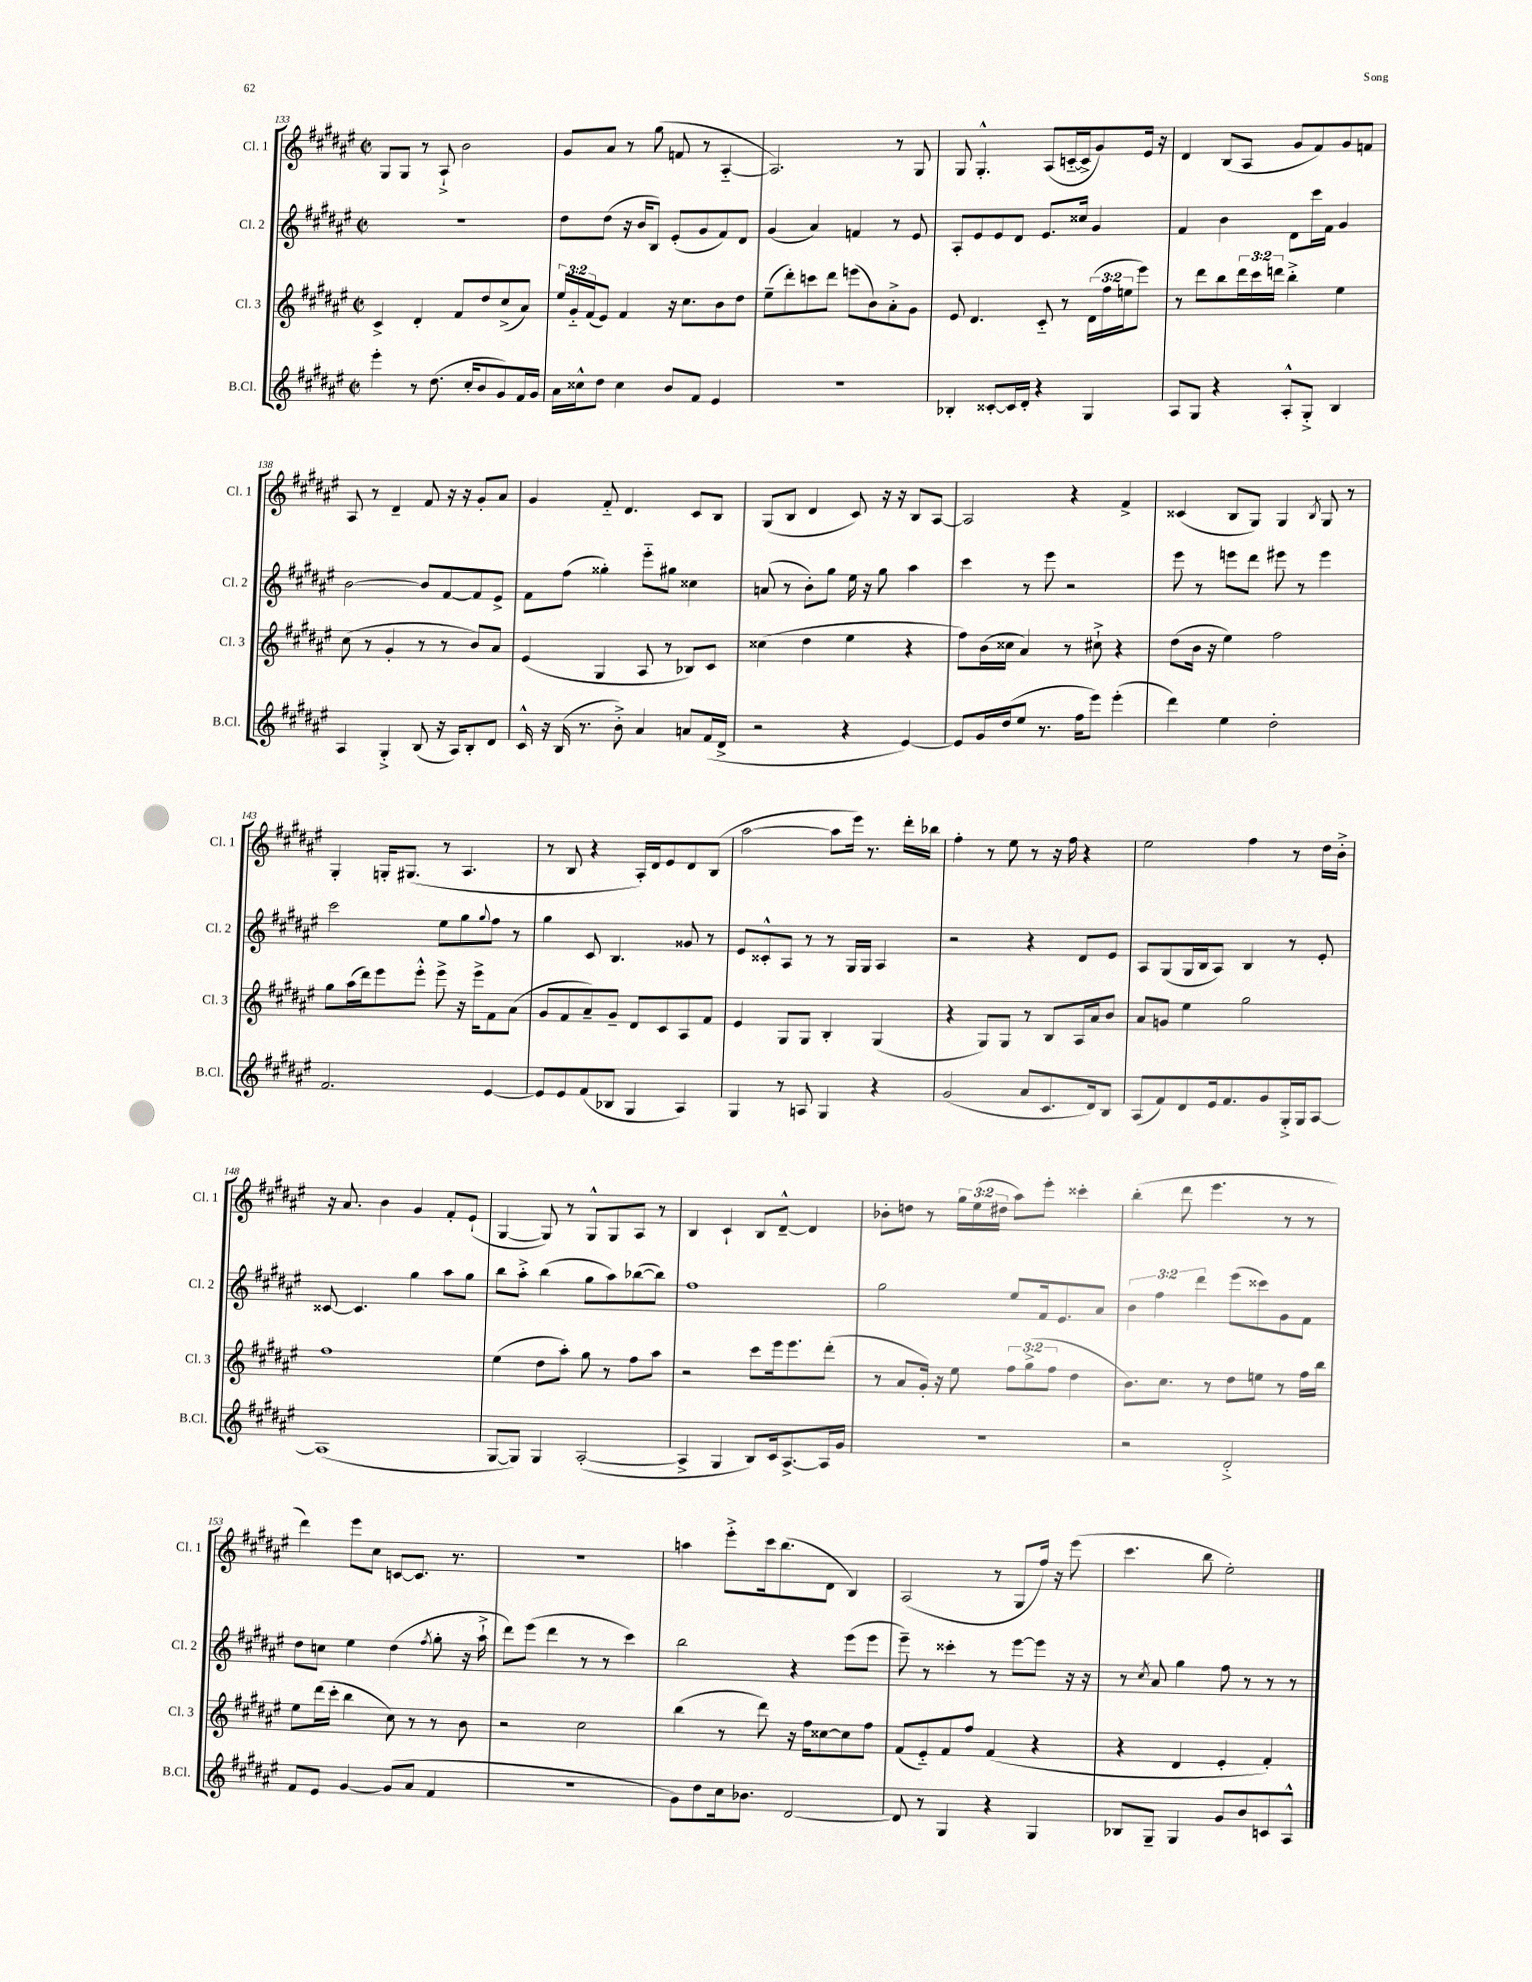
<<
\new StaffGroup <<
\new Staff = "s0" \with { instrumentName = "Cl. 1" shortInstrumentName = "Cl. 1" } {
    \clef treble \key fis \major \defaultTimeSignature \time 2/2 \override Staff.TupletNumber.text = #tuplet-number::calc-fraction-text
    gis8 gis8 r8 ais8-!-> b'2 |
    gis'8 ais'8 r8 gis''8( f'8 r8 ais4~-_ |
    ais2.) r8 gis8 |
    gis8 gis4.-.-^ ais8( c'16~-_ c'16-> gis'8) eis'16 r16 |
    dis'4 b8( ais8 gis'8 fis'8) gis'8 f'8 |
    ais8 r8 dis'4-- fis'8 r16 r16 gis'8-. ais'8 |
    gis'4 fis'8-_ dis'4. cis'8 b8 |
    gis8( b8 dis'4 cis'8) r16 r16 b8 ais8~ |
    ais2 r4 fis'4-> |
    cisis'4( b8 gis8) gis4 \acciaccatura { b8 } gis8 r8 |
    gis4-. g16-. gis8.( r8 ais4. |
    r8 b8 r4 ais16-.) dis'16 eis'8 dis'8 b8( |
    ais''2~ ais''8 eis'''16) r8. dis'''16-. bes''16 |
    fis''4-. r8 eis''8 r8 r16 fis''16 r4 |
    eis''2 fis''4 r8 dis''16 b'16-.-> |
    r16 ais'8. b'4 gis'4 fis'8-. eis'8-!( |
    gis4~ gis8) r8 gis8-^ gis8 ais8 r8 |
    b4 cis'4-! b8 dis'8~---^ dis'4 |
    bes'8-. d''8 r8 \tuplet 3/2 { gis''16 eis''16( dis''16 } ais''8) eis'''8-. cisis'''4-. |
    b''4-.( dis'''8 eis'''4. r8 r8 |
    dis'''4) eis'''8 cis''8 c'8~ c'8. r8. |
    r1 |
    a''4 eis'''8-.-> cis'''16 b''8.( dis'8 b4) |
    ais2( r8 gis8 fis''16) r16 eis'''8( |
    cis'''4. b''8 eis''2-.) \bar "|." |
}
\new Staff = "s1" \with { instrumentName = "Cl. 2" shortInstrumentName = "Cl. 2" } {
    \clef treble \key fis \major \defaultTimeSignature \time 2/2 \override Staff.TupletNumber.text = #tuplet-number::calc-fraction-text
    r1 |
    dis''8 dis''8( r16 b'16 b8) eis'8-.( gis'8 fis'8) dis'8 |
    gis'4( ais'4) f'4 r8 eis'8 |
    ais8-. eis'8 eis'8 dis'8 eis'8. cisis''16 gis'4 |
    fis'4 b'4 dis'8 cis'''16 fis'16 gis'4 |
    b'2~ b'8 fis'8~ fis'8 eis'8-> |
    fis'8 fis''8( gisis''4-.) eis'''8-_ gis''8 cisis''4 |
    a'8( r8 b'8-.) gis''8 eis''16 r16 gis''8 ais''4 |
    cis'''4 r8 eis'''8 r2 |
    eis'''8 r8 e'''8 dis'''8 eis'''8 r8 eis'''4 |
    cis'''2 eis''8 gis''8 \appoggiatura { gis''8 } fis''8 r8 |
    gis''4 cis'8 b4. gisis'8 r8 |
    eis'8 cisis'8-.-^ ais8 r8 r8 gis16 gis16 ais4 |
    r2 r4 dis'8 eis'8 |
    ais8 gis8( gis16 b16 ais8) b4 r8 eis'8-. |
    cisis'8~ cisis'4. gis''4 ais''8 gis''8 |
    b''8 ais''8-.-> b''4( gis''8 ais''8) bes''8~( bes''8) |
    fis''1 |
    gis''2 eis''8 fis'16 eis'8. ais'8 |
    \tuplet 3/2 { b'4 fis''4 dis'''4 } eis'''8( cisis'''8) gis'8 fis'8 |
    dis''8 c''8 eis''4 dis''4( \acciaccatura { fis''8 } gis''8-. r16 ais''16-!-> |
    dis'''8) eis'''8( dis'''4 r8 r8 cis'''4) |
    b''2 r4 eis'''8( eis'''8 |
    eis'''8--) r8 cisis'''4-. r8 eis'''8~ eis'''8 r16 r16 |
    r8 \acciaccatura { cis''8 } ais'8 gis''4 fis''8 r8 r8 r8 \bar "|." |
}
\new Staff = "s2" \with { instrumentName = "Cl. 3" shortInstrumentName = "Cl. 3" } {
    \clef treble \key fis \major \defaultTimeSignature \time 2/2 \override Staff.TupletNumber.text = #tuplet-number::calc-fraction-text
    cis'4-> dis'4-. fis'8 dis''8 cis''8->( ais'8) |
    \tuplet 3/2 { eis''16 gis'16-_ fis'16( } eis'8) fis'4 r16 cis''8. b'8 dis''8 |
    eis''8--( dis'''8-.) c'''8 dis'''8 e'''8( b'8) ais'8-.-> gis'8 |
    eis'8 dis'4. cis'8-_ r8 \tuplet 3/2 { dis'16( fis''16 e''16 } eis'''8) |
    r8 dis'''8 b''8 \tuplet 3/2 { dis'''16 cis'''16 d'''16 } b''4-.-> eis''4 |
    cis''8( r8 gis'4-. r8 r8 b'8) ais'8 |
    eis'4( gis4 ais8 r8 bes8) cis'8 |
    cisis''4( dis''4 eis''4 r4 |
    fis''8) b'16( cisis''16 ais'4) r8 cis''8-!-> r4 |
    dis''8( b'16 r16 eis''4) fis''2 |
    gis''8 ais''16( dis'''16) eis'''8 eis'''8-.-^ eis'''8-> r16 eis'''16-> fis'8 ais'8( |
    gis'8 fis'8 ais'8--) gis'8-- dis'8 cis'8 ais8 fis'8 |
    eis'4 gis8 gis8 b4-. gis4( |
    r4 gis8) gis8 r8 b8 ais16 ais'16 b'8 |
    ais'8 g'8 eis''4 gis''2 |
    fis''1 |
    eis''4( dis''8 ais''8-.) gis''8 r8 fis''8 ais''8 |
    r2 cis'''8 eis'''16 eis'''8. dis'''8-.( |
    r8 ais'8 gis'16-.) r16 eis''8 \tuplet 3/2 { fis''8 gis''8->( fis''8 } dis''4 |
    b'8.) cis''8. r8 dis''8 e''8 r8 fis''16 b''16 |
    eis''8 dis'''16( cis'''16-. b''4 cis''8) r8 r8 b'8 |
    r2 cis''2 |
    b''4( r8 dis'''8) r16 fis''16 cisis''8~ cisis''8 fis''8 |
    fis'8( eis'8-_) fis'8 fis''8 fis'4( r4 |
    r4 dis'4 eis'4-. fis'4-.) \bar "|." |
}
\new Staff = "s3" \with { instrumentName = "B.Cl." shortInstrumentName = "B.Cl." } {
    \clef treble \key fis \major \defaultTimeSignature \time 2/2
    eis'''4-. r8 dis''8.( cis''16-. b'8 gis'8) fis'16 gis'16 |
    ais'16 cisis''16-^ dis''8 cisis''4 b'8 fis'8 eis'4 |
    R1 |
    bes4-. cisis'8~-. cisis'16 dis'16-. r4 gis4 |
    ais8 gis8 r4 ais8-.-^ gis8-.-> b4 |
    ais4 gis4-.-> b8( r16 ais16) b8-. dis'8 |
    cis'16-^ r16 b16( r8. b'8-.->) ais'4 a'8 fis'16( dis'16-> |
    r2 r4 eis'4~) |
    eis'8 gis'16 dis''16( eis''8 r8. fis''16 eis'''8) eis'''4-.( |
    dis'''4) eis''4 dis''2-. |
    fis'2. eis'4~ |
    eis'8 eis'8 fis'8( bes8 gis4 ais4) |
    gis4 r8 a8 gis4 r4 |
    gis'2( ais'8 cis'8. dis'16) b8 |
    ais8( fis'8) dis'8 eis'16 fis'8. gis'8 gis16-.-> gis16 ais8~ |
    ais1( |
    gis8~ gis8) gis4 ais2~-.( |
    ais4-> gis4 b8) cis'16 ais8.~-> ais16 gis'16 |
    R1 |
    r2 dis'2-.-> |
    fis'8 eis'8 gis'4~ gis'8( ais'8 fis'4 |
    r1 |
    gis'8) dis''8 cis''16 bes'8. dis'2~ |
    dis'8 r8 gis4 r4 gis4 |
    bes8 gis8-- gis4 gis'8 b'8 c'8 ais8-^ \bar "|." |
}
>>
>>
\layout { \context { \Score currentBarNumber = #133 } }
